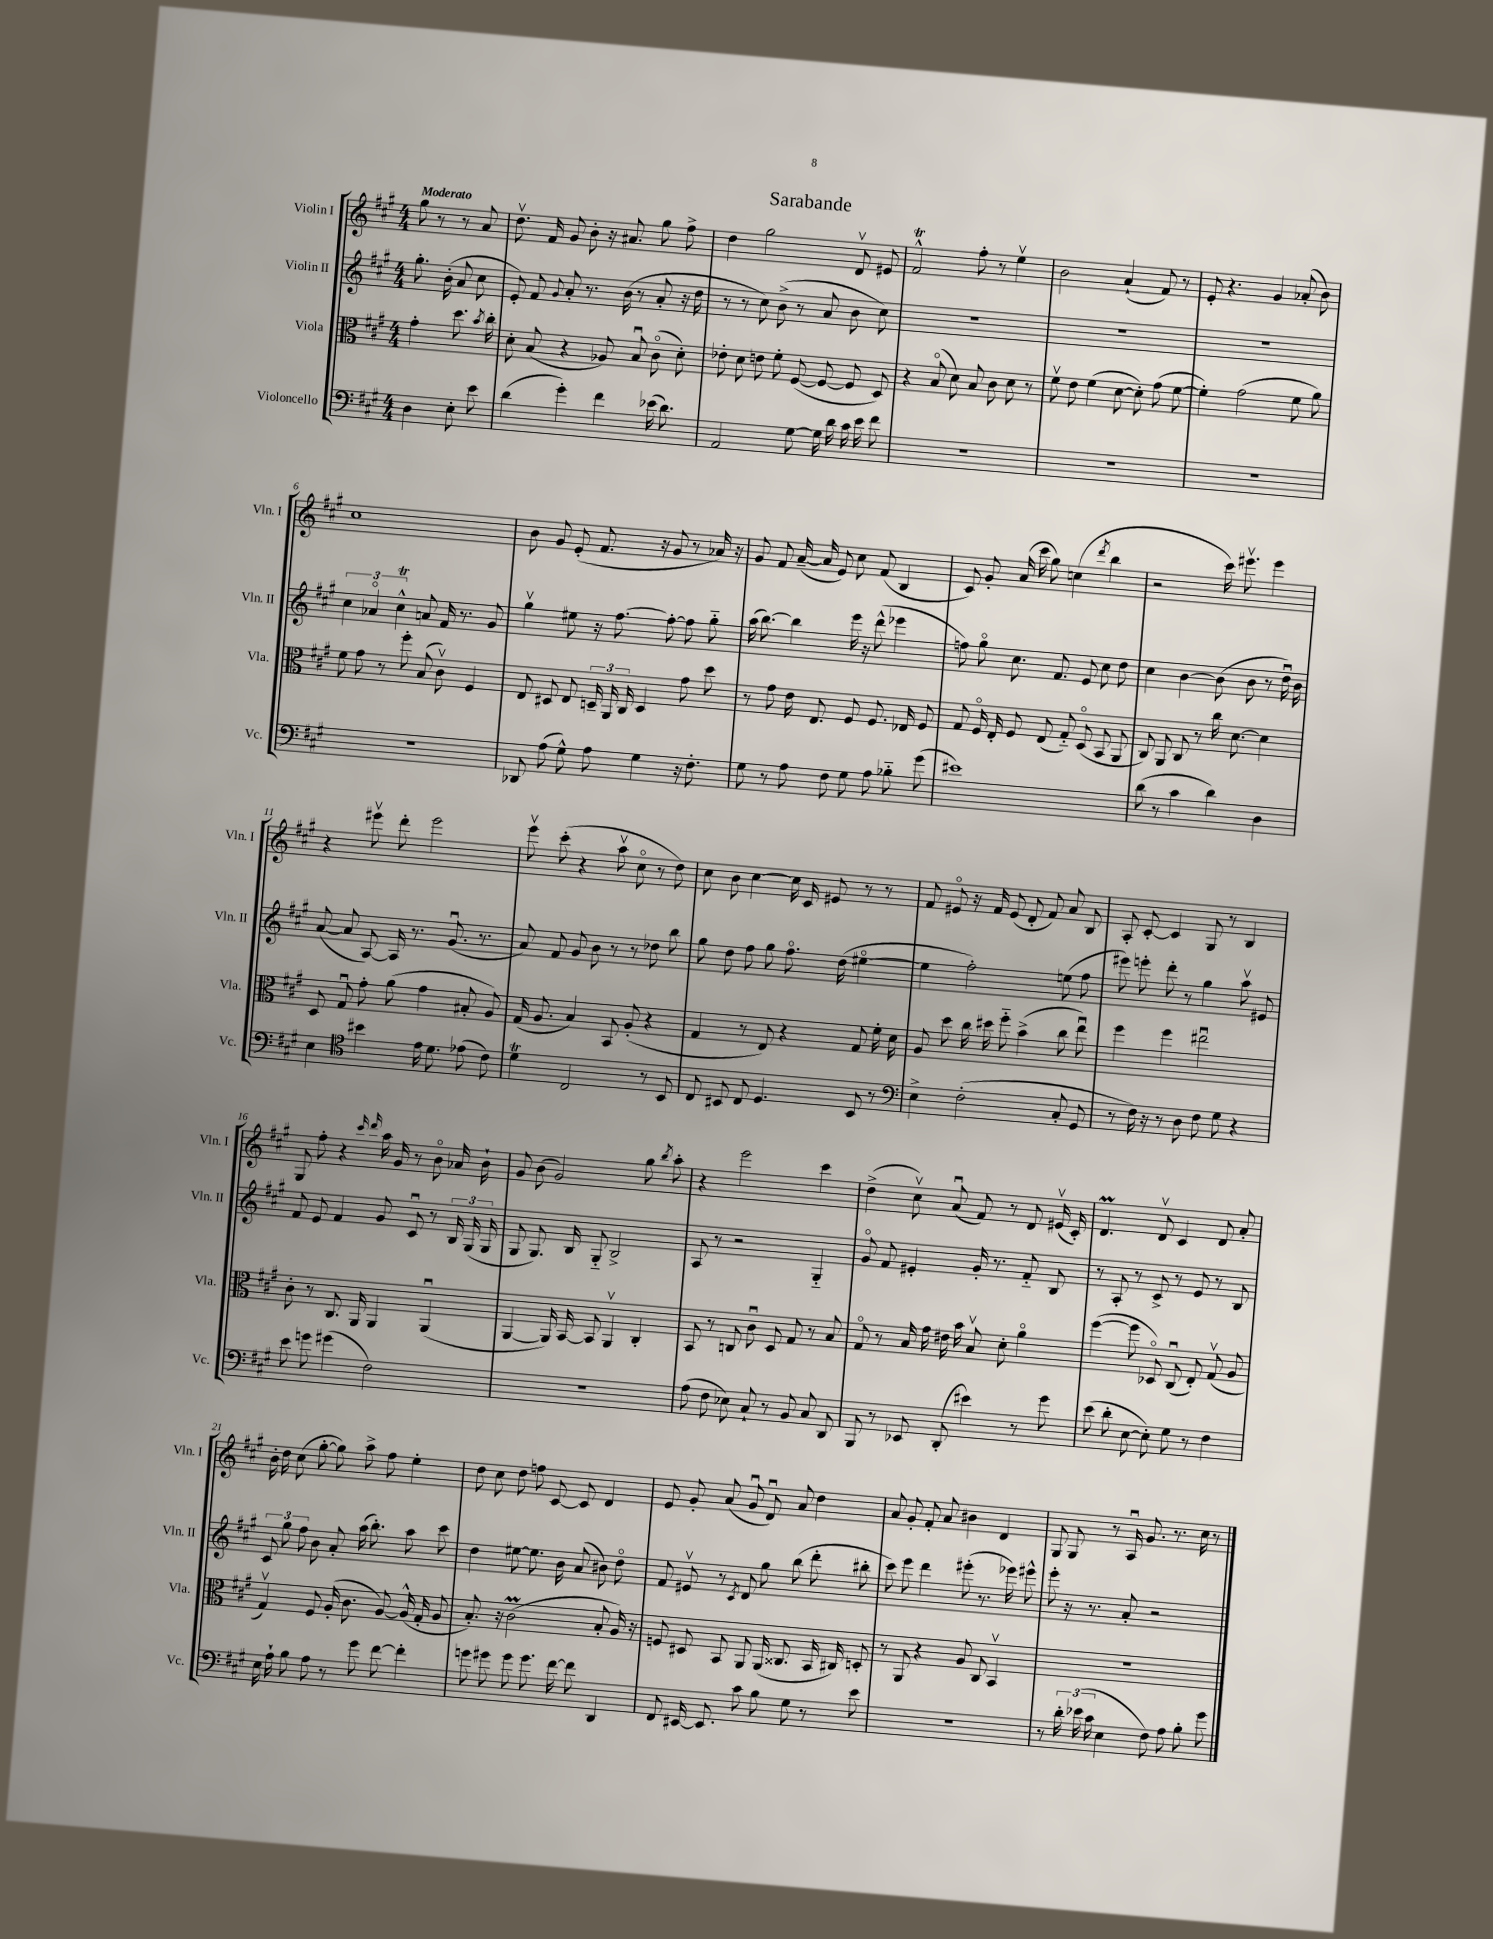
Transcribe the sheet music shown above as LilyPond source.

\header { title = "Sarabande" }
<<
\new StaffGroup <<
\new Staff = "s0" \with { instrumentName = "Violin I" shortInstrumentName = "Vln. I" } {
    \clef treble \key a \major \numericTimeSignature \time 4/4 \partial 2 \tempo "Moderato"
    \autoBeamOff gis''8 r8 r8 a'8 |
    d''8.\upbow fis'16 gis'8 b'8-. r16 ais'8. gis''8 fis''8-> |
    d''4 gis''2 d'8\upbow eis'8 |
    fis'2-^\trill fis''8-. r8 e''4\upbow |
    b'2 a'4-!( fis'8) r8 |
    e'8-. r4. gis'4 aes'8-.( b'8) |
    cis''1 |
    b'8 gis'8 e'8-.( fis'8. r16 gis'8 r8 aes'16) r16 |
    gis'8 fis'8 a'16~--( a'16 e'8) cis''8 fis'8( b4 |
    cis'8) gis'8-. a'16( cis'''16 gis''8) c''4( \acciaccatura { d'''8 } b''4 |
    r2 cis'''16) eis'''8.\upbow eis'''4 |
    r4 eis'''8\upbow d'''8-. eis'''2 |
    e'''8\upbow cis'''8-.( r4 a''8\upbow cis''8\flageolet r8 d''8) |
    cis''8 b'8 cis''4~ cis''16 cis'16 eis'8 r8 r8 |
    fis'8 eis'8\flageolet r16 fis'16 eis'8( d'8-. fis'8) a'8 b8 |
    a8-. cis'8~-. cis'4 gis8 r8 b4 |
    gis8 fis''8-. r4 \grace { cis'''16 d'''16 } a''16 gis'16 r8 b'8\flageolet aes'16 b'16-! |
    gis'8 b'8( gis'2) gis''8 \acciaccatura { b''8 } a''8-. |
    r4 e'''2 cis'''4 |
    d''4->( cis''8\upbow) a'8\downbow( fis'8) r8 d'8 eis'16\upbow( cis'16-.) |
    d'4.\prall d'8\upbow cis'4 d'8 a'8-. |
    b'16-. d''16 cis''8( gis''8~-. gis''8) a''8-> fis''8 e''4-. |
    d''8 cis''8 d''8 f''8 cis'8~ cis'8 d'4 |
    e'8 gis'8-. a'8( gis'8\downbow d'8\downbow) a'8 d''4 |
    a'8 gis'8-. fis'8-. a'8 bis'4 d'4 |
    gis8 gis8 r8 a16\downbow gis'8. r8. cis''16 r8 \bar "|." |
}
\new Staff = "s1" \with { instrumentName = "Violin II" shortInstrumentName = "Vln. II" } {
    \clef treble \key a \major \numericTimeSignature \time 4/4 \partial 2
    \autoBeamOff gis''8.-. b'16-.( a'8 cis''8 |
    e'8-.) fis'8 \appoggiatura { gis'8 } a'8-. r8. b'16( r8 a'8-. r16 d''16 |
    r8 r8 cis''8) b'8->( r8 a'8 b'8 cis''8) |
    R1 |
    R1 |
    R1 |
    \tuplet 3/2 { cis''4 aes'4\flageolet cis''4-^\trill } a'8 fis'16 r8. gis'8 |
    gis''4\upbow eis''8 r16 fis''8.~ fis''8~-. fis''8 gis''8-_ |
    a''16( b''8.~) b''4 e'''16 r16 d'''8-^( ees'''4 |
    f''8) gis''8\flageolet cis''8. fis'8. e'8 cis''8 d''8 |
    cis''4 b'4~ b'8( b'8 r8 d''16\downbow) b'16 |
    a'8~( a'8 a8~) a16 r8. gis'8.\downbow( r8. |
    a'8) fis'8 gis'8 b'8 r8 r8 des''8 b''8 |
    gis''8 d''8 fis''8 gis''8 fis''8.\flageolet d''16( eis''4~\flageolet |
    eis''4 fis''2-.) e''8( fis''8 |
    eis'''8) e'''8-. d'''8-. r8 gis''4 a''8\upbow eis'8 |
    fis'8 e'8 fis'4 gis'8 cis'8\downbow r8 \tuplet 3/2 { b16 gis16( gis16 } |
    gis8 gis8.) b16 gis8-_ b2-> |
    a8 r8 r2 gis4-_ |
    gis'8\flageolet fis'8 eis'4-. gis'16-. r8. fis'8-_ b8 |
    r8 a8-. r8 cis'8-> r8 e'8 r8 b8 |
    \tuplet 3/2 { cis'8 gis''8 fis''8 } b'8 a'8-. a''16( b''8.-.) a''8 cis'''8 |
    d''4 eis''8~ eis''8. b'16 a'8( bis'8) d''8\flageolet |
    fis'8 eis'8\upbow r8 \acciaccatura { cis'8 } d'8 gis''8 b''8( d'''8-. bis''8-. |
    cis'''8) e'''8 d'''4 eis'''8-.( r8. ees'''16) eis'''8-^ |
    e'''8-. r16 r8. a'8-. r2 \bar "|." |
}
\new Staff = "s2" \with { instrumentName = "Viola" shortInstrumentName = "Vla." } {
    \clef alto \key a \major \numericTimeSignature \time 4/4 \partial 2
    \autoBeamOff gis'4-. d''8. \acciaccatura { b'8 } cis''16-. |
    d'8-. b8( r4 aes8) b8\downbow cis'8\flageolet( d'8-.) |
    ees'8-. d'8 e'8 fis'8-. fis8~( fis8~ fis8 d8) |
    r4 b8\flageolet( d'8) b8 cis'8 d'8 r8 |
    fis'8\upbow e'8 fis'4( d'8~ d'8-.) gis'8( fis'8~ |
    fis'4-.) gis'2( fis'8 a'8) |
    fis'8 gis'8 r8 fis''8-. b8( cis'8\upbow) fis4 |
    e8 dis8 e8 \tuplet 3/2 { d16-- a,16 cis16 } d4 gis'8 d''8 |
    r8 gis'8 e'16 e8. fis8 fis8. ees16 fis8 |
    gis8 fis16\flageolet e16-. fis8 e8( gis8-_) d8\flageolet( b,8 a,8 |
    cis8) a,8 cis8 r8 cis''16 d'8.~ d'4 |
    d8 gis8\downbow gis'8-. a'8( gis'4 bis8-. a8) |
    gis16( a8. b4) b,8 a8-.( r4 |
    gis4 r8 e8) r4 gis8 fis'16-. d'16 |
    a8 d''8 cis''16 dis''16 fis''8-_ b'4->( cis''8 e''8\downbow) |
    fis''4 fis''4 eis''2\downbow |
    cis'8-. r8 cis8. a,16 a,4 a,4\downbow( |
    a,4~ a,16) b,16~ b,8 a,4\upbow cis4-. |
    b,8 r8 c8 cis'8\downbow d8 gis8 r8 b8 |
    gis8\flageolet r8 b16 gis'16 eis'16 b'16 b8\upbow d'8-. a'4\flageolet |
    fis''4~( fis''8 des8\flageolet) cis8\downbow( e8-.) gis8\upbow( a8 |
    gis4\upbow) fis8 a16-.( cis'8. a8~) a16-^( gis16-. a8 |
    b8.-.) r16 cis'2\prall( b8-. a16) r16 |
    f8 dis8 b,8 a,8 a,16( cisis8. b,16 cis16) d8-. |
    r8 a,8 r4 a8 cis8 b,4\upbow |
    R1 \bar "|." |
}
\new Staff = "s3" \with { instrumentName = "Violoncello" shortInstrumentName = "Vc." } {
    \clef bass \key a \major \numericTimeSignature \time 4/4 \partial 2
    \autoBeamOff d4 e8-. e'8 |
    d'4( gis'4-.) fis'4 ees'16( d'8.) |
    a,2 gis8~ gis16 d'16 cis'16 e'16 fis'8 |
    R1 |
    R1 |
    R1 |
    R1 |
    des,8 a8( gis8-^) a8 gis4 r16 fis8.-. |
    gis8 r8 a8 fis8 gis8 a8 bes8-_ gis'8( |
    eis'1) |
    d'8( r8 cis'4 d'4) d4 |
    e4 \clef tenor bis'4 e'16 d'8. ees'8( cis'8) |
    d'4\trill cis2 r8 b,8 |
    cis8 bis,8 cis8 d4. bis,8 r8 |
    \clef bass e4-> fis2-.( cis8-. gis,8 |
    r8 fis16) r16 r8 d8 fis8 gis8 r4 |
    e'8 g'8 gis'4( fis2) |
    R1 |
    a8( fis8 ees8) cis8-! r8 b,8 cis8 d,8 |
    b,,8 r8 ees,8 d,8-.( eis'4) r8 gis'8 |
    e'8( d'8-. e8~ e8-.) gis8 r8 fis4 |
    e16 a16-! b8 a8 r8 gis'8 fis'8~ fis'4-. |
    g'8 gis'8 gis'8 gis'8. fis'16~ fis'8 d,4 |
    fis,8 eis,16~ eis,8. cis'8 b8 gis8 r8 e'8 |
    R1 |
    r8 \tuplet 3/2 { d'16-. ees'16( cis'16 } e4 fis8) a8 b8-. gis'8 \bar "|." |
}
>>
>>
